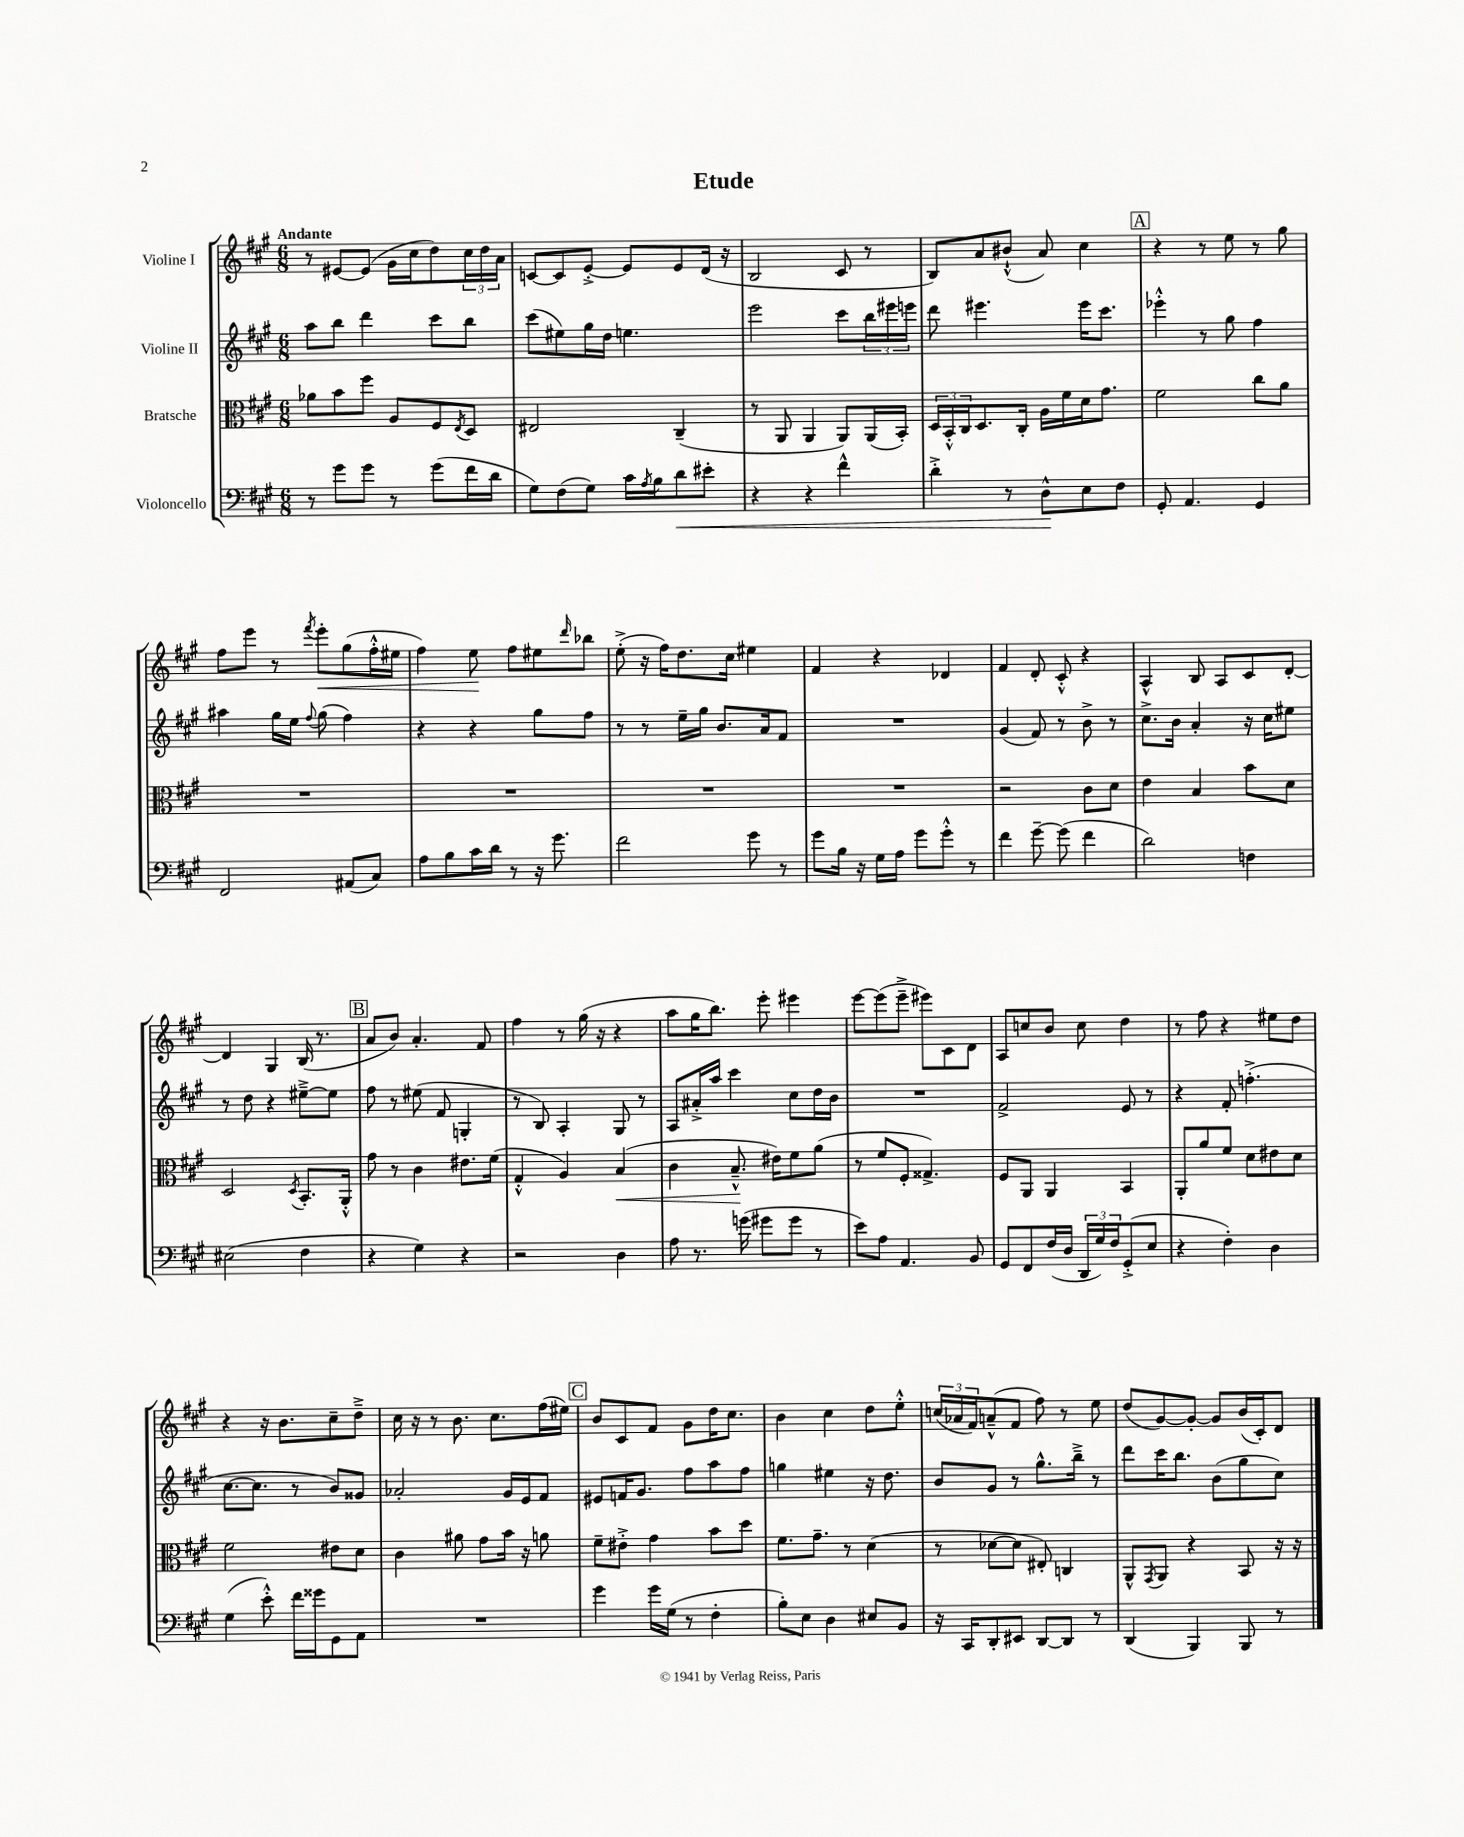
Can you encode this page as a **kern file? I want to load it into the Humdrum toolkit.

**kern	**kern	**kern	**kern
*staff4	*staff3	*staff2	*staff1
*clefF4	*clefC3	*clefG2	*clefG2
*k[f#c#g#]	*k[f#c#g#]	*k[f#c#g#]	*k[f#c#g#]
*M6/8	*M6/8	*M6/8	*M6/8
8r	8a-\L	8aa\L	8r
8g#\L	8b\	8bb\J	[8e#/L
8g#\J	8ff#\J	4ddd\	(8e#/]J
8r	8A/L	.	16g#\LL
.	.	.	16cc#\J
(8g#\L	8F#/	8ccc#\L	8dd\)
.	8qE/	.	.
16f#\L	8D/J	8bb\J	24cc#\L
.	.	.	24dd\
16d\JJ	.	.	.
.	.	.	24a\JJ
=	=	=	=
8G#\L)	2E#/	(8ccc#\L	[8c/L
(8F#\	.	8ee#\)	8c/]
8G#\J)	.	16gg#\L	[8e'^/J
.	.	16dd\JJ	.
16c#\LL	.	4.ee\	8e/]L
8qA/	.	.	.
16B\J	.	.	.
8d\	(4C#~/	.	8e/
8e#'\J	.	.	(16d/Jk
.	.	.	16r
=	=	=	=
4r	8r	2eee\	2B/
.	8AA/	.	.
4r	4AA/	.	.
4f#^^\	8AA/L)	8ccc#\L	8c#/
.	(16AA/L	24bb\L	8r
.	.	24eee#\	.
.	16BB'/JJ)	.	.
.	.	24eee\JJ	.
=	=	=	=
4d'^\	24D/LL	8ddd\	8B/L)
.	24BB'^^/	.	.
.	24C#/J	.	.
.	8.D/	4.eee#\	8a/
8r	.	.	(8b#`^^/J
.	16C#'/Jk	.	.
8D^^\L	16A\LL	.	8a/)
.	16f#\	.	.
8E\	16d\J	16eee#\LK	4cc#\
.	8.g#\J	8.ccc#\J	.
8F#\J	.	.	.
=	=	=	=
8GG#'/	2f#\	4eee-'^^\	4r
4.AA/	.	.	.
.	.	8r	8r
.	.	8gg#\	8ee\
4GG#/	8cc#\L	4ff#\	8r
.	8a\J	.	8gg#\
=	=	=	=
2FF#/	2.r	4aa#\	8ff#\L
.	.	.	8eee\J
.	.	16gg#\LL	8r
.	.	16ee\JJ	.
.	.	8qqff#/	8qfff#/
.	.	(8gg#\	8eee'\L
(8AA#/L	.	4ff#\)	(8gg#\
8C#/J)	.	.	16ff#'^^\L
.	.	.	16ee#\JJ
=	=	=	=
8A\L	2.r	4r	4ff#\)
8B\	.	.	.
16c#\L	.	4r	8ee\
16d\JJ	.	.	.
8r	.	.	8ff#\L
16r	.	8gg#\L	8ee#\
8.g#\	.	.	.
.	.	.	16qqddd/
.	.	8ff#\J	8bb-\J
=	=	=	=
2f#\	2.r	8r	(8ee'^\
.	.	8r	16r
.	.	.	16ff#\LK)
.	.	16ee~\LL	8.dd\
.	.	16gg#\JJ	.
.	.	8.b/L	.
.	.	.	16cc#\Jk
8g#\	.	.	4ee#\
.	.	16a/k	.
8r	.	8f#/J	.
=	=	=	=
8g#\L	2.r	2.r	4f#/
16B\Jk	.	.	.
16r	.	.	.
16G#\LL	.	.	4r
16A\JJ	.	.	.
8g#\L	.	.	.
8g#'^^\J	.	.	4d-/
8r	.	.	.
=	=	=	=
4f#\	2r	(4g#/	4f#/
[8g#~\	.	8f#/)	8d'/
(8g#\]	.	8r	8c#'^^/
4f#\	8c#\L	8b^\	4r
.	8d\J	8r	.
=	=	=	=
2d\)	4e\	8.cc#^\L	4A^^/
.	.	16b\Jk	.
.	4B/	4a'/	8B/
.	.	.	8A/L
4F\	8b\L	16r	8c#/
.	.	16cc#\LK	.
.	8d\J	8ee#\J	[8d'/J
=	=	=	=
(2E#\	2D/	8r	4d/]
.	.	8dd\	.
.	.	4r	4G#/
.	8qD/	.	.
4F#\	8.BB'/L	[8ee#~^\L	(16B/
.	.	.	8.r
.	.	8ee#\]J	.
.	16AA'^^/Jk	.	.
=	=	=	=
4r	8g#\	8ff#\	8a/L
.	8r	8r	8b/J)
4G#\)	4c#\	(8ee#\	4.a'/
.	.	8f#/	.
4r	8.e#\L	4G'/	.
.	.	.	8f#/
.	(16f#\Jk	.	.
=	=	=	=
2r	4G#'^^/	8r	4ff#\
.	.	8B/)	.
.	4A/)	4A'/	8r
.	.	.	(16gg#\
.	.	.	16r
4D\	(4B/	8G#/	4r
.	.	8r	.
=	=	=	=
8A\	4c#\	8A/L	8aa\L
8.r	.	16a#'^/L	16gg#\K
.	.	16aa/JJ	8.bb\J)
.	8.B~^^/	4ccc#\	.
(16g\	.	.	.
8g#\L	.	.	8eee'\
.	16e#\LK)	.	.
8g#\J	8f#\	8cc#\L	4eee#\
8r	(8a\J	16dd\L	.
.	.	16b\JJ	.
=	=	=	=
8e\L)	8r	2.r	[8eee\L
8A\J	8f#/L	.	(8eee\]
4.AA/	8F#'/J	.	8eee~^\J
.	4.G##^/)	.	8eee#\L)
.	.	.	8c#\
8BB/	.	.	8d\J
=	=	=	=
8GG#/L	8F#/L	2f#^/	8A/L
8FF#/	8AA/J	.	8cc/
(16F#/L	4AA/	.	8b/J
16D/JJ	.	.	.
24DD/LL	.	.	8cc\
24G#/)	.	.	.
24F#/J	.	.	.
(8GG#'^/	4BB/	8e/	4dd\
8E/J	.	8r	.
=	=	=	=
4r	8AA'/L	4r	8r
.	8a/	.	8ff#\
4F#'\)	8f#/J	8f#'/	4r
.	8d\L	(4.ff'^\	.
4D\	8e#\	.	8ee#\L
.	8d\J	.	8dd\J
=	=	=	=
(4G#\	2f#\	[8.cc#\L	4r
.	.	8.cc#\]J	.
8e'^^\)	.	.	16r
.	.	.	8.b\L
16f#\LL	.	8r	.
16g##\J	.	.	.
8GG#\	8e#\L	8b/L)	8cc#~\
8AA\J	8d\J	8g##/J	8dd~^\J
=	=	=	=
2.r	4c#\	2a-'/	16cc#\
.	.	.	16r
.	.	.	8r
.	8a#\	.	8.b\
.	8g#\L	.	.
.	.	.	8.cc#\L
.	16b\Jk	16g#/LL	.
.	16r	16e/J	.
.	8a\	8f#/J	(16ff#\L
.	.	.	16ee#\JJ)
=	=	=	=
4g#\	8f#~\L	8e#/L	8b/L
.	8e#'^\J	16f/K	8c#/
.	.	8.g#/J	.
16g#\LL	4g#\	.	8f#/J
(16G#\JJ	.	.	.
8r	.	8ff#\L	8g#\L
4F#'\	8b\L	8aa\	16dd\K
.	.	.	8.cc#\J
.	8dd\J	8ff#\J	.
=	=	=	=
8B'\L)	8.f#\L	4gg\	4b\
8E\J	.	.	.
.	8.g#~\J	.	.
4D\	.	4ee#\	4cc#\
.	8r	.	.
8E#/L	(4d\	16r	8dd\L
.	.	8.dd\	.
8BB/J	.	.	8ee'^^\J
=	=	=	=
16r	8r	8b/L	(24cc/LL
.	.	.	24a-/
16CC#/LK	.	.	.
.	.	.	24f#/J)
8DD'/	[8d-\L	8g#/J	(8a~^^/
8EE#/J	8d-\]J	8r	8f#/J
[8DD/L	8E#'/)	8.gg#^^\L	8ff#\)
8DD/]J	4C/	.	8r
.	.	16bb~^\Jk	.
8r	.	8r	8ee\
=	=	=	=
(4DD/	8AA^^/L	8ddd\L	(8dd/L
.	8qGG#/	.	.
.	8AA/J	16ccc#\K	[8g#/)
.	.	8.bb\J	.
4BBB/)	4r	.	8g#'/_J
.	.	(8b\L	8g#/]L
8BBB/	8BB/	8gg#\	(16b/L
.	.	.	16c#'/J)
8r	16r	8cc#\J)	8d/J
.	16r	.	.
==	==	==	==
*-	*-	*-	*-
